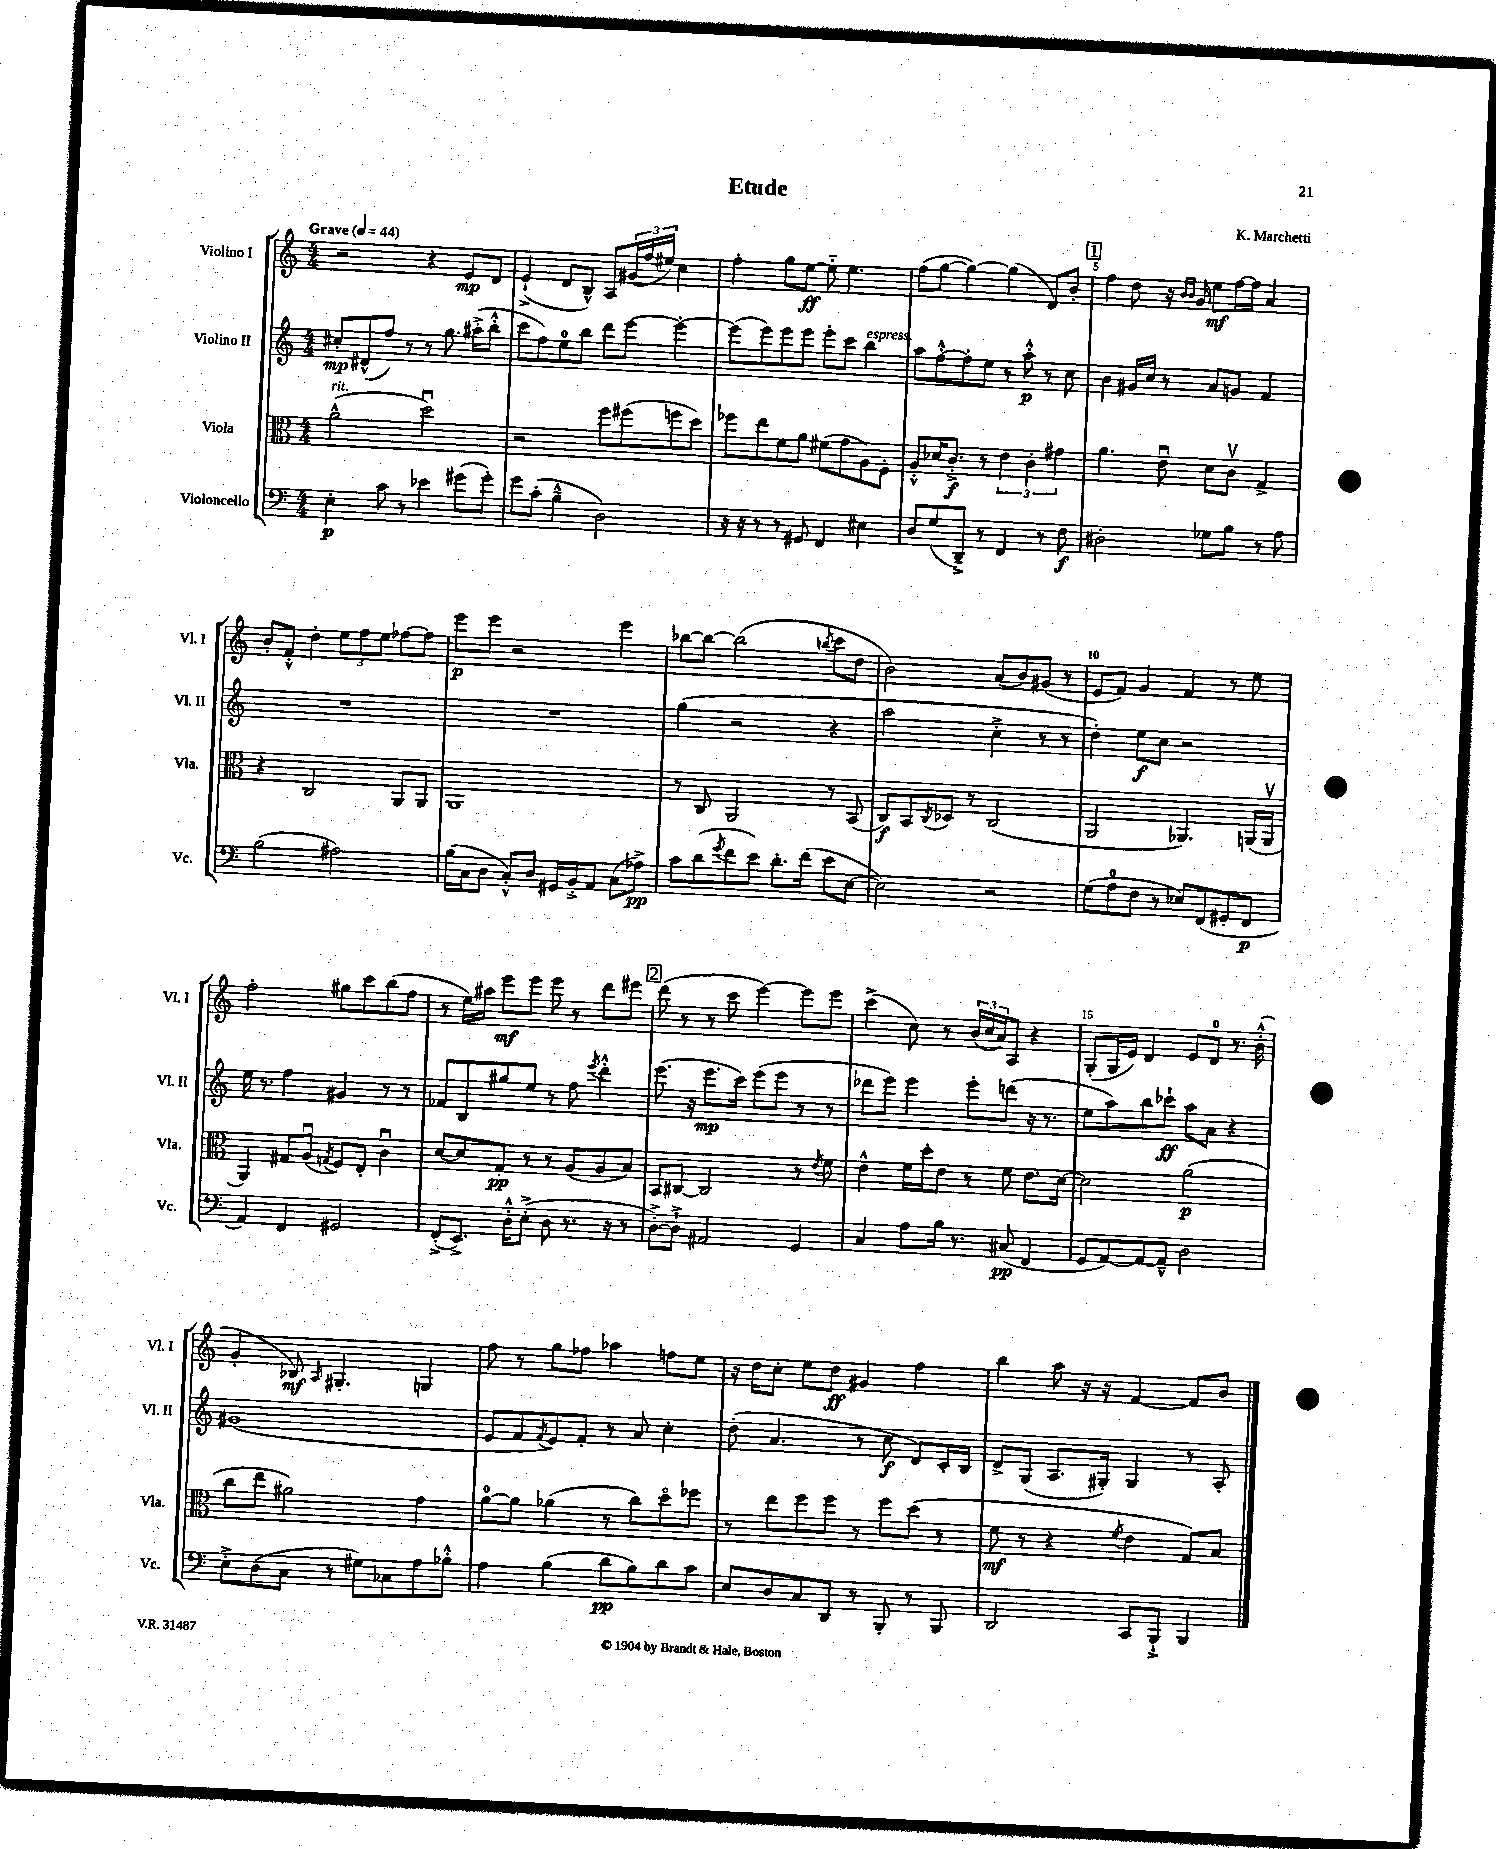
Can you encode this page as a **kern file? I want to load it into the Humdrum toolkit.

**kern	**kern	**kern	**kern
*staff4	*staff3	*staff2	*staff1
*clefF4	*clefC3	*clefG2	*clefG2
*k[]	*k[]	*k[]	*k[]
*M4/4	*M4/4	*M4/4	*M4/4
*MM44	*MM44	*MM44	*MM44
4E'	(2a^^	8cc#'	2r
.	.	(8d#^^	.
8c	.	8ff)	.
8r	.	8r	.
4e-	2ddu)	8r	4r
.	.	8.gg	.
(8g#	.	.	8e
.	.	(16aa#'^	.
8g#')	.	8bb'^^	8d
=	=	=	=
8g	2r	8ccc	(4e`^
(8c'	.	8ff)	.
4B~^^	.	8ee	8d
.	.	8bb	8B^^)
2D)	8ff	8ddd	8A
.	(8ff#	[8eee	(24g#
.	.	.	24ff
.	.	.	24ee#)
.	8ff	4eee'_	4cc
.	8dd)	.	.
=	=	=	=
16r	8ff-	(8eee]	4ff'
16r	.	.	.
8r	8ee	8eee)	.
8r	8f	8eee	8gg
8GG#	8a	8eee	[8ee
4FF	(8f#	8eee'	8ee'~]
.	8g	8ccc	4.ee
4E#	8A)	4bb	.
.	8F'	.	.
=	=	=	=
8D	8A'^^	8aa	(8ff
(8G	16d-	[8ff'^^	[8gg
.	8.c'^	.	.
8DD~^)	.	8ff']	4gg_)
8r	8r	8ee	.
4FF	6e	8r	(4gg]
.	.	8aa'^^	.
.	6c'	.	.
8r	.	8r	8d)
.	6g#	.	.
8F	.	8cc	8b'
=	=	=	=
2D#'	4.a	4b	4ff
.	.	16g#	8dd
.	.	16cc	.
.	8eu	8r	16r
.	.	.	16qqb
.	.	.	16qqb
.	.	.	16g
8G-	8d	8a	8ee
8B	8cv	8g	[16ff
.	.	.	16ff]
8r	4G^	4f	4a
8A	.	.	.
=	=	=	=
(2B	4r	1r	8b'
.	.	.	8f'^^
.	2C	.	4dd'
2A#)	.	.	12ee
.	.	.	12ff
.	.	.	12ee
.	8AA	.	[8ff-
.	8AA	.	8ff-]
=	=	=	=
(16B	1AA	1r	8eee
16C	.	.	.
8D	.	.	8eee
8C'^^)	.	.	2r
8D	.	.	.
16GG#	.	.	.
16BB'^	.	.	.
8AA	.	.	.
(8C	.	.	4eee
8A-^)	.	.	.
=	=	=	=
8c	8r	(4gg	[8bb-
(8d	8C	.	8bb-_
8qg	.	.	.
8f	2AA	2r	(2bb-]
8e)	.	.	.
8.d'	.	.	.
(16f	.	.	.
.	.	.	8qbb
8e	8r	4r	8ccc
[8E	(8BB	.	8dd
=	=	=	=
2E])	8C)	2aa	2b)
.	8BB	.	.
.	8qC	.	.
.	8D-	.	.
.	8r	.	.
2r	(2C	4cc'^	(8a
.	.	.	8b)
.	.	8r	(8g#
.	.	8r	8r
=	=	=	=
(8G	2AA	4dd')	8e
8A	.	.	8f)
8F	.	8ee	4g
8r	.	8cc	.
8E-)	4.AA-)	2r	4f
(8FF	.	.	.
8GG#'	.	.	8r
8FF	(16AA	.	8ee
.	16AAv	.	.
=	=	=	=
4AA)	4AA)	16ee	2ff'
.	.	8.r	.
4FF	8G#	4ff	.
.	(8Au	.	.
.	8qG	.	.
2GG#	8F)	4g#	8gg#
.	8E'	.	8ccc
.	4cu	8r	(8bb
.	.	8r	8ff
=	=	=	=
(8FF'^	[8d	8f-	8r
8.EE^)	8d]	8B	16ee)
.	.	.	16aa#
.	8G'	8gg#	8eee
16D'^^	.	.	.
(8E'^	8r	8ee	8eee
8D	8r	8r	8eee
8.r	(8A	8ff	8r
.	.	8qeee	.
.	8A	4ddd'^^	8ddd
16r	.	.	.
8r	8B)	.	8eee#
=	=	=	=
[8D'^)	8BB	(8.eee	(8ddd
8D`^]	[8C#	.	8r
.	.	16r	.
2AA#	2C#]	8.eee	8r
.	.	.	8ccc
.	.	16ccc)	.
.	.	(8eee	[4eee)
.	.	8eee	.
4GG	8r	8r	8eee]
.	8qe	.	.
.	8f	8r	8eee
=	=	=	=
4C	4e^^	8ddd-	(4ccc^
.	.	8eee)	.
8A	16f	4eee	8cc)
.	16dd'	.	.
16B	8e	.	8r
8.r	.	.	.
.	8r	8eee'	(24b
.	.	.	24cc
.	.	.	24a)
(8C#	8f	(8ddd	8A
4FF	8.e	16r	4r
.	.	8.r	.
.	[16d	.	.
=	=	=	=
8GG	2d]	8ee	(8G'
[8AA)	.	8aa)	16G
.	.	.	16e)
8AA_	.	8bb	4d
8AA~^^]	.	8ccc-`	.
2D	(2a	8aa	8e
.	.	8a	8d
.	.	4r	8.r
.	.	.	(16b'^^
=	=	=	=
8E'^	8cc	(1g#	4g'
(8D	8ee	.	.
8C	2a#)	.	8B-)
.	.	.	16qqA
8r	.	.	4.G#'
8G#)	.	.	.
8C-	.	.	.
8A	4g	.	4G
8B-'^^	.	.	.
=	=	=	=
4A	[8a	8e	8ff
.	8a]	8f	8r
.	.	8qf	.
(4B	(4a-	8e)	8gg
.	.	8f'	8ff-
8d	8r	8r	4aa-
8B)	8cc)	8a	.
8d	8ddo	4cc'	8ff
8c	8ff-	.	8ee
=	=	=	=
8E	8r	(8dd'	16r
.	.	.	16dd
8D	8ee	4.a	8cc'
8C	8ff	.	8ee
8DD	8ff	.	8dd
8r	8r	8r	4g#
8BBB'	8ff	8cc	.
8r	(8dd	8d)	4ff
8BBB	8r	16c'	.
.	.	16B	.
=	=	=	=
2DD	8f	8d^	4bb
.	8r	(8G	.
.	4r	8.A	8aa
.	.	.	16r
.	.	16G#')	16r
.	8qf	.	.
8CC	4e	4G#	[4f
8BBB`^	.	.	.
4BBB	8G)	8r	8f]
.	8B	8A'	8b
==	==	==	==
*-	*-	*-	*-
